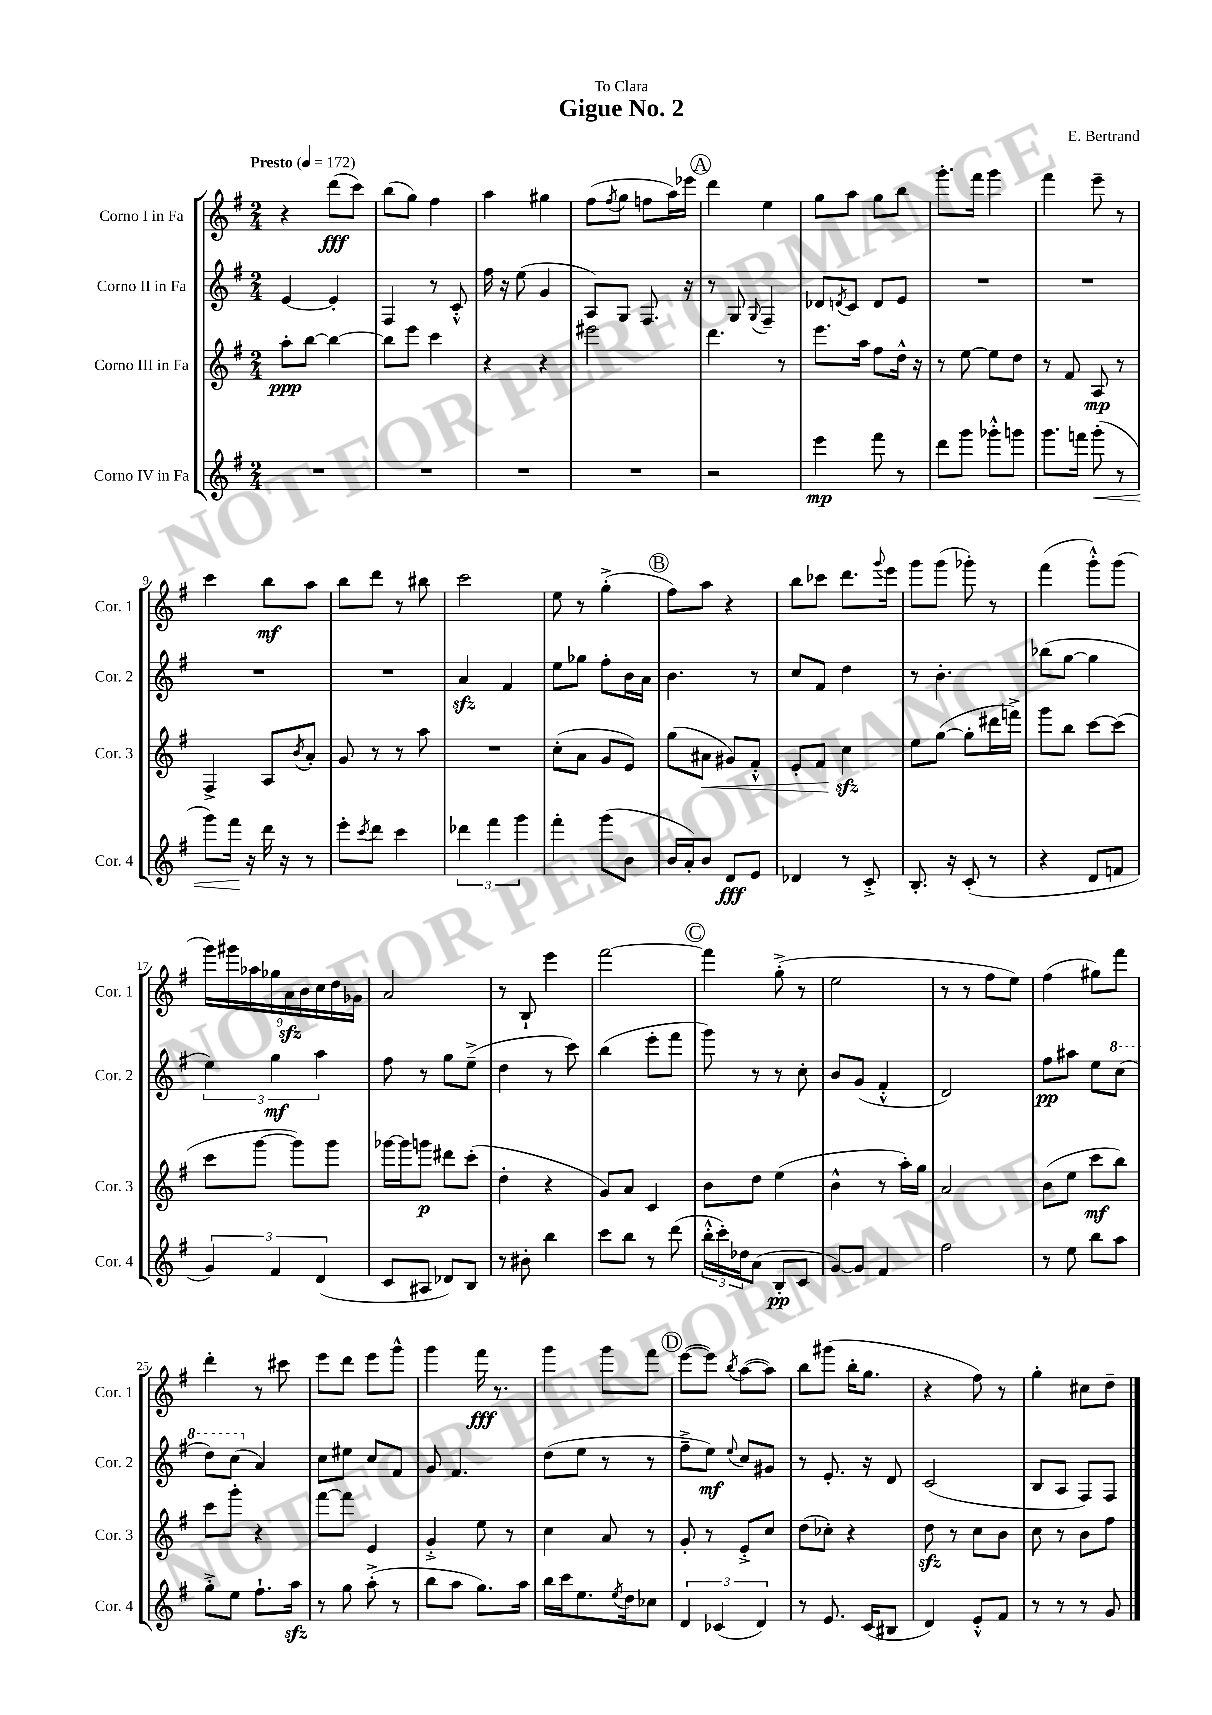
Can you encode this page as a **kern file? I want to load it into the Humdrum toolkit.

**kern	**kern	**kern	**kern
*staff4	*staff3	*staff2	*staff1
*clefG2	*clefG2	*clefG2	*clefG2
*k[f#]	*k[f#]	*k[f#]	*k[f#]
*M2/4	*M2/4	*M2/4	*M2/4
*MM172	*MM172	*MM172	*MM172
2r	8aa'	[4e	4r
.	[8bb	.	.
.	4bb_	4e']	(8ddd
.	.	.	8ccc)
=	=	=	=
2r	8bb]	4F#	(8bb
.	8eee	.	8gg)
.	4ccc	8r	4ff#
.	.	8c'^^	.
=	=	=	=
2r	4r	16ff#	4aa
.	.	16r	.
.	.	(8ee	.
.	4r	4g	4gg#
=	=	=	=
2r	2eee#	8A)	(8ff#
.	.	.	8qff#
.	.	8G	8gg
.	.	8.F#	8ff
.	.	.	16aa)
.	.	16r	16eee-
=	=	=	=
2r	4.ddd	8r	4ddd
.	.	8G	.
.	.	8qqG	.
.	.	4F#~	4ee
.	8r	.	.
=	=	=	=
4eee	8.eee	8d-	8gg
.	.	8qd	.
.	.	8c	8aa
.	16aa	.	.
8fff#	8ff#	8d	8gg
8r	16dd^^	8e	8bb
.	16r	.	.
=	=	=	=
8ddd	8r	2r	8.ggg'
8ggg	[8ee	.	.
.	.	.	16fff#
8ggg-'^^	8ee]	.	4ggg
8ggg	8dd	.	.
=	=	=	=
8.ggg	8r	2r	4fff#
.	8f#	.	.
16fff	.	.	.
(8ggg'	8A	.	8eee~
8r	8r	.	8r
=	=	=	=
8ggg)	4F#^	2r	4ccc
16fff#	.	.	.
16r	.	.	.
16ddd	8A	.	8bb
16r	.	.	.
.	8qb	.	.
8r	8a'	.	8aa
=	=	=	=
8eee'	8g	2r	8bb
8qccc	.	.	.
8ddd	8r	.	8ddd
4ccc	8r	.	8r
.	8aa	.	8bb#
=	=	=	=
6ddd-	2r	4a	2ccc
6fff#	.	.	.
.	.	4f#	.
6ggg	.	.	.
=	=	=	=
4fff#'	(8cc'	8ee	8ee
.	8a	8gg-	8r
(8ggg	8g	8ff#'	(4gg'^
8b	8e)	16b	.
.	.	16a	.
=	=	=	=
16b	(8gg	4.b	8ff#)
16a')	.	.	.
8b	8a#	.	8aa
8d	8g#)	.	4r
8e	8f#'^^	8r	.
=	=	=	=
4d-	8e'	8cc	8bb
.	8f#	8f#	8ccc-
8r	4cc	4dd	8.ddd
8c'^	.	.	.
.	.	.	8qqggg
.	.	.	16eee
=	=	=	=
8.B'	8ee	8r	8ggg
.	([8gg	4.b'	(8ggg
16r	.	.	.
(8c'	8gg']	.	8ggg-')
8r	16ddd#	.	8r
.	16fff^)	.	.
=	=	=	=
4r	8ggg	(8bb-	(4fff#
.	8bb	[8gg	.
8d	[8ccc	4gg]	8ggg'^^)
8f	(8ccc]	.	(8ggg
=	=	=	=
6g)	8ccc	6ee)	18ggg)
.	.	.	18ggg#
.	.	.	18aa-
.	[8ggg	.	.
6f#	.	6gg	18gg-
.	.	.	18a
.	8ggg])	.	.
.	.	.	18b
(6d	.	6aa	18cc
.	8ggg	.	.
.	.	.	18dd
.	.	.	18g-
=	=	=	=
8c	[16ggg-	8ff#	2a
.	16ggg-]	.	.
8A#	8ggg	8r	.
8d-)	8ddd#	8gg	.
8B	(8ccc'	(8ee~^	.
=	=	=	=
8r	4dd'	4dd	8r
8b#'	.	.	8B`
4bb	4r	8r	4eee
.	.	8ccc)	.
=	=	=	=
8ccc	8g)	(4bb	[2fff#
8bb	8a	.	.
8r	4c	8eee'	.
(8ddd	.	8fff#	.
=	=	=	=
24bb'^^	8b	8ggg)	4fff#]
24ccc')	.	.	.
24dd-	.	.	.
(8a	8dd	8r	.
8B'	(4ee	8r	(8gg'^
8c	.	8cc'	8r
=	=	=	=
[8g)	4b^^	8b	2ee
8g]	.	(8g	.
4f#	8r	4f#'^^	.
.	16aa')	.	.
.	16gg	.	.
=	=	=	=
2ff#	2a	2d)	8r
.	.	.	8r
.	.	.	8ff#
.	.	.	8ee)
=	=	=	=
8r	(8b	8ff#	(4ff#
8ee	8ee	8aa#	.
8bb	8ccc	8ee	8gg#)
8aa	8bb)	(8ccc	8fff#
=	=	=	=
8gg'^	8ccc	8ddd)	4ddd'
8ee	8ggg'	(8ccc	.
8.ff#`	4r	4a)	8r
.	.	.	8ccc#
16aa	.	.	.
=	=	=	=
8r	[8fff#	8cc	8eee
8gg	8fff#]	8ee#	8ddd
(8aa'^	4e	8cc	8eee
8r	.	8f#	8ggg^^
=	=	=	=
8bb	4g'^	8g	4ggg
8aa	.	4.f#	.
8.gg)	8ee	.	16fff#
.	.	.	8.r
.	8r	.	.
16aa	.	.	.
=	=	=	=
16bb	4cc	(8dd	4ggg
16ccc	.	.	.
8.ee	.	8ee	.
.	8a	8r	8ggg
8qee	.	.	.
16dd	.	.	.
8cc-	8r	8r	8fff#
=	=	=	=
6d	8g'	8ff#~^	([8eee
.	8r	8ee)	8eee])
(6c-	.	.	.
.	.	8qqee	8qbb
.	8e'^	8cc	([8aa
6d)	.	.	.
.	8cc	8g#	8aa])
=	=	=	=
8r	(8dd	8r	8bb
8.e	8cc-')	8.e'	(8ggg#
.	4r	.	16bb'
(16c	.	16r	8.gg
8B#	.	8d	.
=	=	=	=
4d)	8dd	(2c	4r
.	8r	.	.
8e'^^	8cc	.	8ff#)
8f#	8b	.	8r
=	=	=	=
8r	8cc	8B	4gg'
8r	8r	8A	.
8r	8b	8F#)	8cc#
8g	8ff#	8F#	8dd~
==	==	==	==
*-	*-	*-	*-
